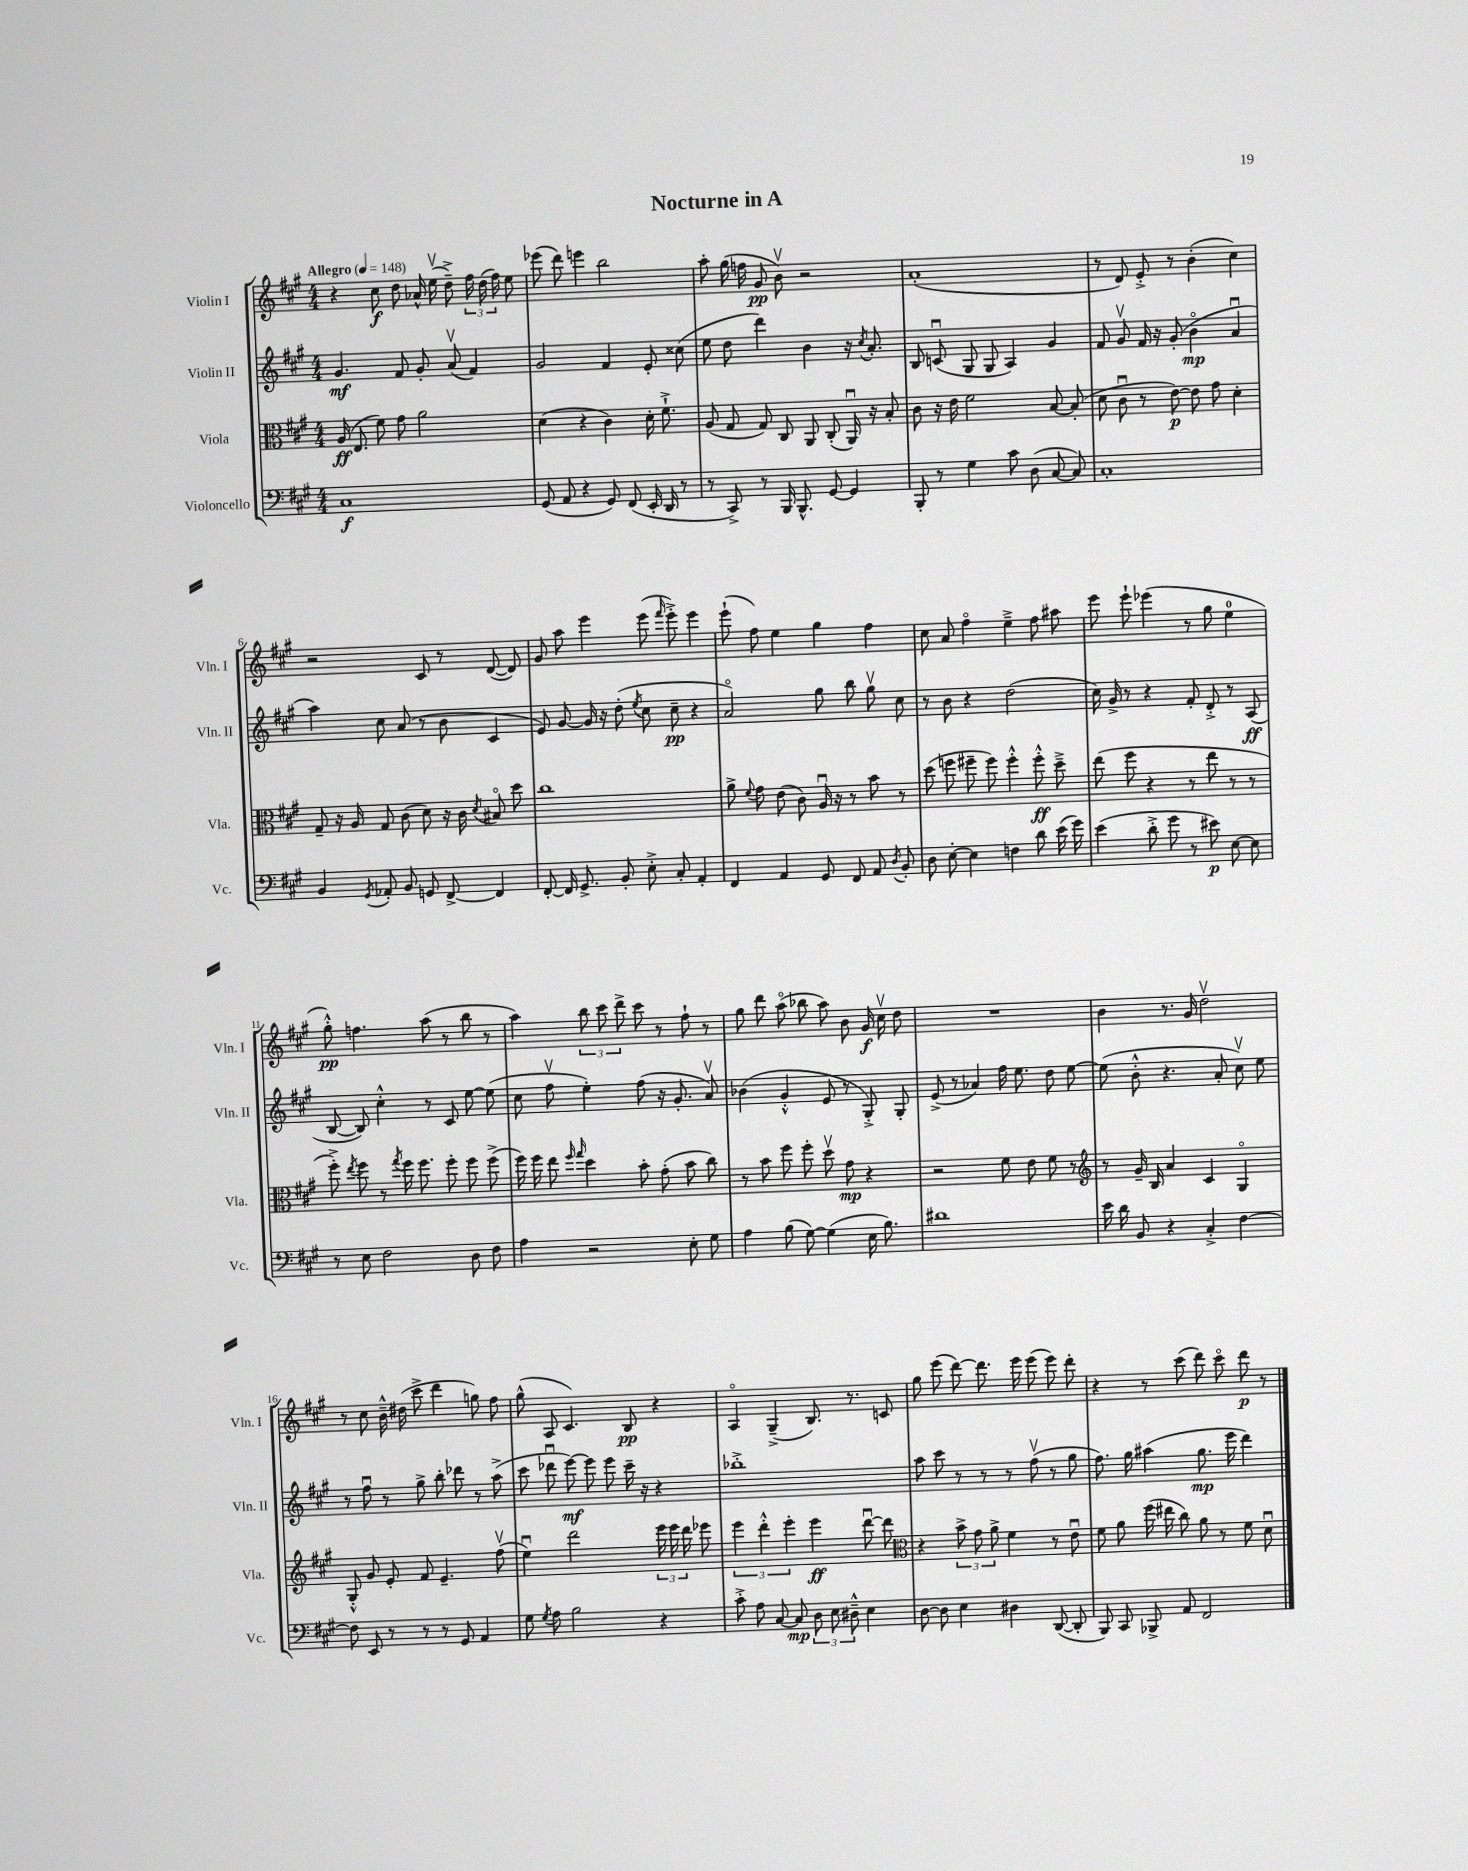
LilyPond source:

\header { title = "Nocturne in A" }
<<
\new StaffGroup <<
\new Staff = "s0" \with { instrumentName = "Violin I" shortInstrumentName = "Vln. I" } {
    \clef treble \key a \major \numericTimeSignature \time 4/4 \tempo "Allegro" 4 = 148
    \autoBeamOff r4 cis''8\f d''8 aes'16-^ e''16\upbow( d''8--->) \tuplet 3/2 { fis''16 d''16( fis''16) } e''8 |
    ees'''8( d'''8) e'''4 b''2 |
    a''8-. gis''16( f''16 gis'8\pp b'8\upbow) r2 |
    a'1-.( |
    r8 d'8) e'8-.-> r8 b'4-.( cis''4) |
    r2 cis'8 r8 d'8~( d'8) |
    gis'8 a''8 e'''4 e'''8( \grace { fis'''16 } e'''8-.->) e'''4 |
    e'''8-!( fis''8) e''4 gis''4 fis''4 |
    cis''8 a'8 fis''4\flageolet e''4---> fis''8 ais''8 |
    e'''8 e'''8-! ees'''4( r8 gis''8 e''4-0 |
    gis''8-.-^\pp) f''4. a''8( r8 b''8 r8 |
    a''4) \tuplet 3/2 { b''8 cis'''8 d'''8-> } cis'''8 r8 fis''8-! r8 |
    gis''8 d'''8 a''8\flageolet( bes''8 a''8) b'8 gis'16\f cis''16\upbow d''8 |
    R1 |
    b'4 r8. gis'16 d''2\upbow |
    r8 cis''8 b'16---^ dis''16( cis'''8-> d'''4 g''8) fis''8 |
    gis''8-^( a8 cis'4.) b8\pp r4 |
    a4\flageolet gis4--->( b8.) r8. c'8 |
    gis''8 e'''8( d'''8~) d'''8. e'''16 e'''8( e'''8) d'''8-. |
    r4 r8 cis'''8( d'''8) cis'''8\flageolet d'''8\p r8 \bar "|." |
}
\new Staff = "s1" \with { instrumentName = "Violin II" shortInstrumentName = "Vln. II" } {
    \clef treble \key a \major \numericTimeSignature \time 4/4
    \autoBeamOff gis'4.\mf fis'8 gis'8-. a'8\upbow( fis'4) |
    gis'2 fis'4 e'8-. cisis''8( |
    e''8 d''8 d'''4) b'4 r16 \acciaccatura { cis''8 } a'8.-. |
    b8 c'8\downbow( gis8 gis8 a4) gis'4 |
    fis'8 gis'8\upbow fis'16 r16 gis'8-.( b'4\flageolet\mp a'4\downbow |
    a''4) cis''8 a'8( r8 b'8 cis'4 |
    e'8) gis'8~ gis'16 r16 d''8-.( \acciaccatura { e''8 } cis''8 cis''8--\pp r4 |
    a'2\flageolet) gis''8 b''8 gis''8\upbow cis''8 |
    r8 b'8 r4 d''2( |
    cis''16) gis'16-> r8 r4 fis'8-. d'8-.-> r8 a8\ff( |
    b8~ b8) cis''4-.-^ r8 cis'8 e''8~ e''8( |
    cis''8 fis''8\upbow e''4-.) fis''8( r16 gis'8.-. a'8\upbow) |
    bes'4( gis'4-.-^ e'8 r8 gis8-.->) gis8-. |
    e'8->( r8 aes'4) fis''16 e''8. d''8 e''8~ |
    e''8( b'8-.-^ r4. a'8-. cis''8\upbow) e''8 |
    r8 fis''8\downbow r8 gis''8-> b''8-. des'''8 r8 a''8->( |
    cis'''8 des'''8\downbow e'''8~\mf) e'''8 e'''8 cis'''16-- r16 r4 |
    bes''1-.-> |
    a''8 cis'''8 r8 r8 r8 fis''8\upbow( r8 gis''8 |
    fis''8.) gis''16 ais''4( gis''8.\mp e'''16 d'''4) \bar "|." |
}
\new Staff = "s2" \with { instrumentName = "Viola" shortInstrumentName = "Vla." } {
    \clef alto \key a \major \numericTimeSignature \time 4/4
    \autoBeamOff a16\ff( e8. fis'8) gis'8 a'2 |
    d'4( r4 cis'4) d'16-. fis'8.-!-> |
    a8( gis8 gis8) cis8 a,8 cis8-.( a,16\downbow) r16 b8-. |
    cis'8 r16 e'16 fis'2 b8~ b8-.( |
    d'8 cis'8\downbow r8 e'8~\p) e'8 gis'8 d'4-. |
    gis8-- r16 a16 gis8 cis'8( d'8) r16 cis'16 \acciaccatura { d'8 } bis8\flageolet d''8 |
    cis''1 |
    a'8-> \appoggiatura { fis'8 } gis'8 e'8( cis'8) a16\downbow r16 r8 b'8 r8 |
    d''8( f''8 fis''8-- fis''8) fis''4-.-^ fis''8-.-^\ff d''8---> |
    e''8( fis''8 r4 r8 e''8 r8 r8 |
    fis''8-.->) \acciaccatura { e''8 } fis''8 r8 \acciaccatura { gis''8 } fis''16 fis''8. fis''8-. fis''8 fis''8->( |
    fis''16) fis''16 e''8 \grace { fis''16 gis''16 } d''4 b'8-. gis'8-.( b'8 cis''8) |
    r8 b'8 fis''8 fis''8-. d''8\upbow gis'8\mp r4 |
    r2 fis'8 e'8 fis'8 r8 |
    \clef treble r8 gis'16-- b16 a'4 cis'4 gis4\flageolet |
    gis8-.-^ gis'8 e'8-. fis'8 e'4.-- fis''8\upbow( |
    e''4\downbow) d'''2 \tuplet 3/2 { e'''16 e'''16 d'''16 } ees'''8 |
    \tuplet 3/2 { e'''4 d'''4-.-^ e'''4-. } e'''4\ff d'''8~\downbow d'''8 |
    \clef alto r4 \tuplet 3/2 { b'8-> gis'8 a'8-> } fis'4 r8 e'8\downbow |
    fis'8 a'8 fis''16( eis''16 cis''8) a'8 r8 fis'8 d'8\downbow \bar "|." |
}
\new Staff = "s3" \with { instrumentName = "Violoncello" shortInstrumentName = "Vc." } {
    \clef bass \key a \major \numericTimeSignature \time 4/4
    \autoBeamOff cis1\f |
    gis,8( a,8 r4 gis,8) fis,8( e,16-. d,16 r8 |
    r8 cis,8->) r8 b,,16 b,,8.-^ gis,8~ gis,4 |
    b,,8-. r8 gis4 cis'8 d8( cis8~ cis8) |
    cis1-. |
    b,4 \acciaccatura { gis,8 } aes,8-. b,8 g,8 fis,8~-> fis,4 |
    fis,8~-. fis,16 gis,8.-> b,8-. e8-.-> cis8-. a,4-. |
    fis,4 a,4 gis,8 fis,8 a,8 \acciaccatura { d8 } b,8-. |
    d8 e8~-. e4 f4 d'8 e'16( gis'16) |
    e'4( d'8-.-> gis'8 r8 eis'8\p) e8~ e8 |
    r8 e8 fis2 d8 fis8 |
    a4 r2 e8-. gis8 |
    a4 b8( gis8~) gis4( e16 b8.) |
    dis'1 |
    e'16 d'16 b,8 r4 cis4-.-> fis4~ |
    fis8 e,8 r8 r8 r8 gis,8 a,4 |
    gis8 \acciaccatura { gis8 } a8 b2 r4 |
    cis'8-.-> a8 cis8~ cis8\mp \tuplet 3/2 { d8 e8 dis8---^ } e4 |
    d8~ d8 e4 dis4 d,8~( d,8-. |
    b,,8) cis,8 bes,,8-> a,8 fis,2 \bar "|." |
}
>>
>>
